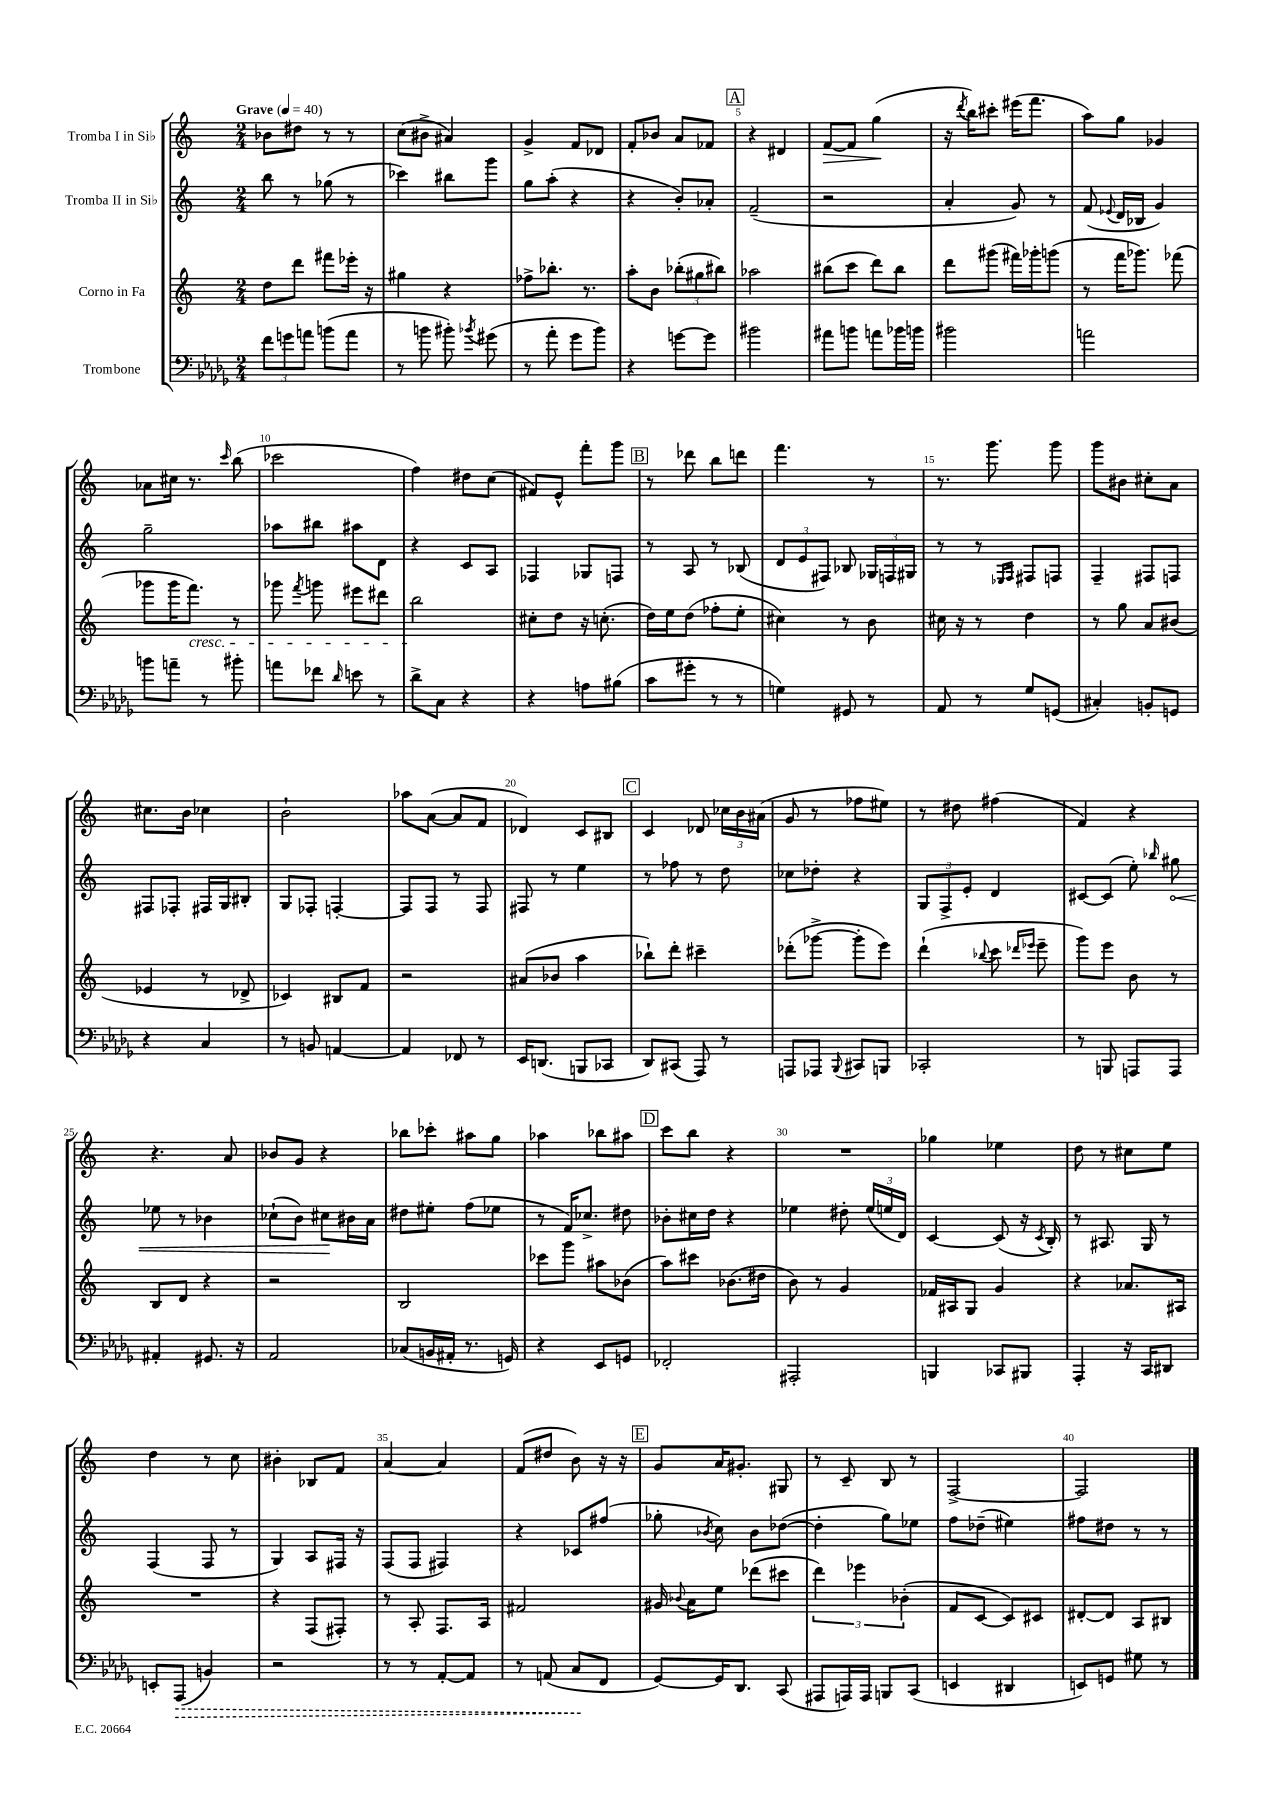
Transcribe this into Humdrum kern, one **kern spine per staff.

**kern	**kern	**kern	**kern
*staff4	*staff3	*staff2	*staff1
*clefF4	*clefG2	*clefG2	*clefG2
*k[b-e-a-d-g-]	*k[]	*k[]	*k[]
*M2/4	*M2/4	*M2/4	*M2/4
*MM40	*MM40	*MM40	*MM40
12f	8dd	8bb	8b-
12g	.	.	.
.	8ddd	8r	8dd#
12a	.	.	.
(8b	8fff#	(8gg-	8r
8a	16eee-'	8r	8r
.	16r	.	.
=	=	=	=
8r	4gg#	4ccc-)	(8cc
8b	.	.	8b#^
8b#')	4r	8bb#	4a#)
8qb-	.	.	.
(8g#	.	8ggg	.
=	=	=	=
8r	8ff-^	8gg	4g^
8a-'	8.bb-'	(8aa'	.
8g-	.	4r	8f
.	8.r	.	.
8b-)	.	.	8d-
=	=	=	=
4r	8aa'	4r	8f'
.	8b	.	8b-
[8g	(12bb-'	8b')	8a
.	12gg#	.	.
8g]	.	8a-'	8f-
.	12bb#)	.	.
=	=	=	=
2b#	2aa-	(2f~	4r
.	.	.	4d#
=	=	=	=
8a#	(8bb#	2r	[8f
8b	8ccc	.	8f]
8a	8ddd)	.	(4gg
16b-	8bb#	.	.
16b	.	.	.
=	=	=	=
2b#	8ddd	4a'	16r
.	.	.	8qddd
.	.	.	16bb)
.	(8ggg#	.	8ccc#'
.	16fff#)	8g)	(16eee#
.	16ggg-'	.	8.fff
.	(8ggg	8r	.
=	=	=	=
2a	8r	(8f	8aa)
.	.	8qqe-	.
.	16fff	16d	8gg
.	8.ggg-)	16B-	.
.	.	4g)	4g-
.	(8fff-	.	.
=	=	=	=
8b	8ggg-	2gg~	8a-
8a~	16ggg-	.	16cc#
.	8.fff)	.	8.r
8r	.	.	.
.	.	.	16qqccc
8b#'	8r	.	(8bb
=	=	=	=
8a	8ggg-	8aa-	2ccc-
.	8qfff	.	.
8f-	8ggg	8bb#	.
16qqd-	.	.	.
8e	8eee#	8aa#	.
8r	8ddd#	8d	.
=	=	=	=
8d-^	2bb	4r	4ff)
8C	.	.	.
4r	.	8c	8dd#
.	.	8A	(8cc
=	=	=	=
4r	8cc#'	4F-	8f#)
.	8dd	.	8e^^
8A	16r	8G-	8fff'
.	(8.cc'	.	.
(8B#	.	8F	8ggg
=	=	=	=
8c	16dd)	8r	8r
.	16ee	.	.
8g#'	(8dd	8A	8ddd-
8r	8ff-'	8r	8bb
8r	8ee'	(8B-	8ddd
=	=	=	=
4G)	4cc#)	12d	4.fff
.	.	12e	.
.	.	12F#)	.
8GG#	8r	8B-	.
8r	8b	24G-	8r
.	.	24F	.
.	.	24G#	.
=	=	=	=
8AA-	16cc#	8r	8.r
.	16r	.	.
8r	8r	8r	.
.	.	.	8.ggg
.	.	16qqE-	.
.	.	16qqF	.
8G-	4dd	8F#	.
(8GG	.	8F	8ggg
=	=	=	=
4C#')	8r	4F~	8ggg
.	8gg	.	8b#
8BB'	8a	8F#	8cc#'
8GG	(8b#	8F	8a
=	=	=	=
4r	4e-	8F#	8.cc#
.	.	8F-'	.
.	.	.	16b
4C	8r	16F#	4cc-
.	.	16G	.
.	8d-^	8B#'	.
=	=	=	=
8r	4c-)	8G	2b`
8BB	.	8F-'	.
[4AA	8B#	[4F'	.
.	8f	.	.
=	=	=	=
4AA]	2r	8F]	8aa-
.	.	8F	([8a
8FF-	.	8r	8a]
8r	.	8F	8f
=	=	=	=
16EE-	(8a#	8F#	4d-)
(8.DD	.	.	.
.	8b-	8r	.
8BBB	4aa	4ee	8c
8CC-	.	.	8B#
=	=	=	=
8DD-)	8bb-`)	8r	4c
(8CC#	8ddd'	8ff-	.
8AAA-)	4ccc#~	8r	8d-
8r	.	8dd	24cc-
.	.	.	24b
.	.	.	(24a#
=	=	=	=
8AAA	(8ddd-'	8cc-	8g
8AAA-	[8ggg-^	8dd-'	8r
8qqBBB-	.	.	.
8CC#	8ggg-']	4r	8ff-
8BBB	8eee)	.	8ee#)
=	=	=	=
2CC-'	(4ddd`	12G	8r
.	.	12F^	.
.	.	.	8dd#
.	.	12e'	.
.	8qqbb-	.	.
.	8ccc	4d	(4ff#
.	16qqddd-	.	.
.	16qqeee-	.	.
.	8eee-~	.	.
=	=	=	=
8r	8ggg)	[8c#	4f)
8BBB	8eee	(8c#]	.
8AAA	8b	8ee')	4r
.	.	16qqbb-	.
8AAA	8r	8gg#	.
=	=	=	=
4AA#'	8B	8ee-	4.r
.	8d	8r	.
8.GG#	4r	4b-	.
.	.	.	8a
16r	.	.	.
=	=	=	=
2AA-	2r	(8cc-`	8b-
.	.	8b)	8g
.	.	8cc#	4r
.	.	16b#	.
.	.	16a	.
=	=	=	=
(8C-	2B	8dd#	8bb-
16BB	.	8ee#'	8ccc-'
16AA#'	.	.	.
8.r	.	(8ff	8aa#
.	.	8ee-	8gg
16GG)	.	.	.
=	=	=	=
4r	8ccc-	8r	4aa-
.	8ggg	16f)	.
.	.	8.cc-^	.
8EE-	8aa#	.	8bb-
8GG	(8b-	8dd#	8aa#
=	=	=	=
2FF-'	8aa)	8b-'	8ccc
.	8ccc#	16cc#	8bb
.	.	16dd	.
.	(8.b-	4r	4r
.	16dd#	.	.
=	=	=	=
2AAA#'	8b)	4ee-	2r
.	8r	.	.
.	4g	8dd#'	.
.	.	(24ee-	.
.	.	24ee	.
.	.	24d)	.
=	=	=	=
4BBB	16f-	[4c	4gg-
.	16A#	.	.
.	8G	.	.
8CC-	4g	(8c]	4ee-
8BBB#	.	16r	.
.	.	8qc	.
.	.	16B')	.
=	=	=	=
4AAA-'	4r	8r	8dd
.	.	8.A#	8r
16r	8.a-	.	8cc#
16CC	.	16G	.
8DD#	.	8r	8ee
.	16A#	.	.
=	=	=	=
8EE'	2r	(4F	4dd
(8AAA-	.	.	.
4BB)	.	8F	8r
.	.	8r	8cc
=	=	=	=
2r	4r	4G)	4b#'
.	(8F	8A	8B-
.	8F#')	16F#	8f
.	.	16r	.
=	=	=	=
8r	8r	(8F	[4a
8r	8A'	8F	.
[8AA-'	8.F	4F#)	4a]
8AA-]	.	.	.
.	16A	.	.
=	=	=	=
8r	2f#	4r	(8f
(8AA	.	.	8dd#
8C	.	8c-	8b)
8FF	.	(8ff#	16r
.	.	.	16r
=	=	=	=
[8GG-)	16g#	8gg-'	8g
.	8qqb-	.	.
.	16a	.	.
.	.	8qb-	.
16GG-]	8ee	8cc)	16a
8.DD-	.	.	8.g#'
.	(8ddd-	8b-	.
(8CC	8ccc#	([8dd-	8G#
=	=	=	=
8AAA#	6ddd)	4dd-']	8r
16AAA)	.	.	8c~
.	6eee-	.	.
16AAA	.	.	.
8BBB	.	8gg)	8B
.	(6b-'	.	.
(8CC	.	8ee-	8r
=	=	=	=
4EE	8f	8ff	[2F^
.	[8c	(8dd-~	.
4DD#	8c])	4ee#)	.
.	8c#	.	.
=	=	=	=
8EE)	[8d#'	8ff#	2F]
8GG	8d#]	8dd#	.
8G#	8A	8r	.
8r	8B#	8r	.
==	==	==	==
*-	*-	*-	*-
